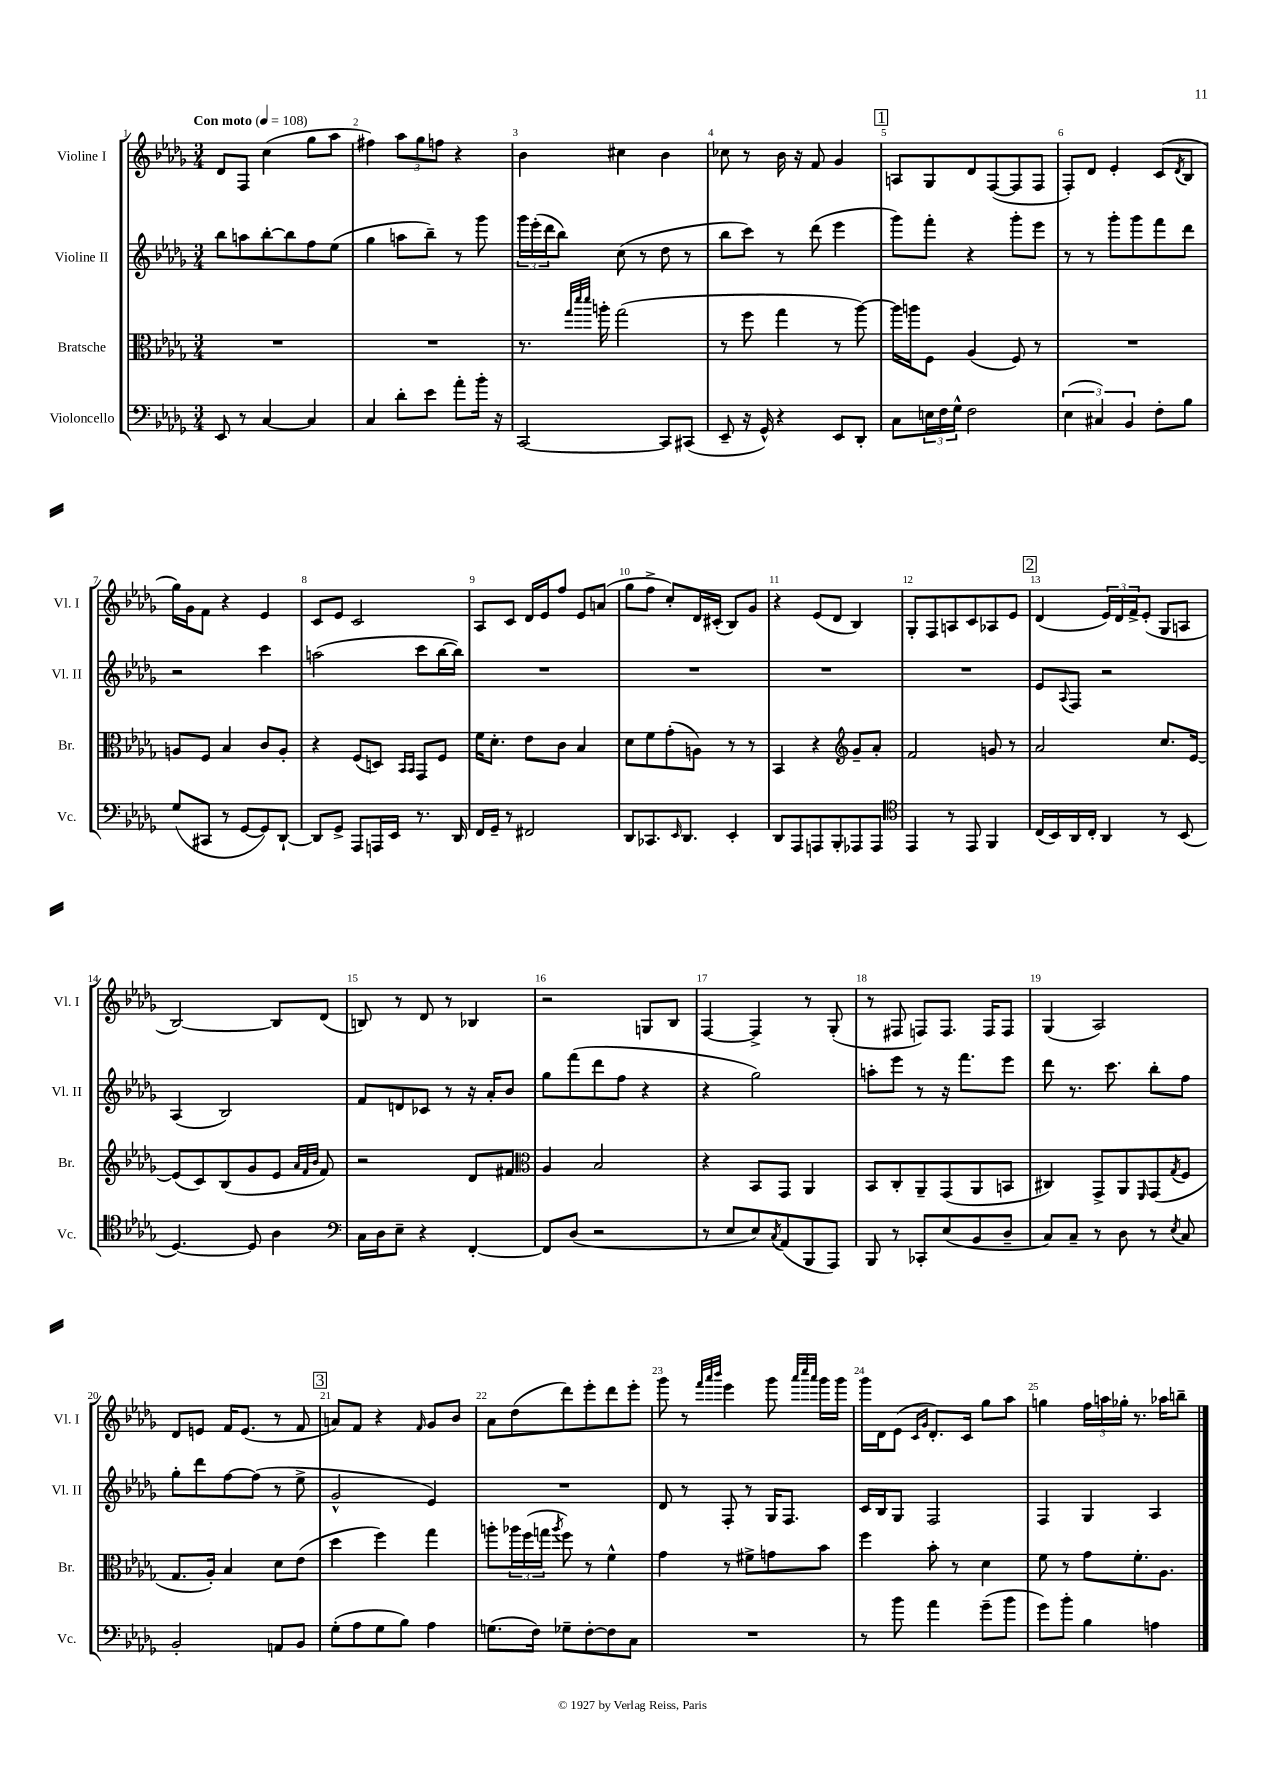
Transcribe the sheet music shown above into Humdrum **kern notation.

**kern	**kern	**kern	**kern
*staff4	*staff3	*staff2	*staff1
*clefF4	*clefC3	*clefG2	*clefG2
*k[b-e-a-d-g-]	*k[b-e-a-d-g-]	*k[b-e-a-d-g-]	*k[b-e-a-d-g-]
*M3/4	*M3/4	*M3/4	*M3/4
*MM108	*MM108	*MM108	*MM108
8EE-	2.r	8bb-	8d-
8r	.	8aa	8F
[4C	.	[8bb-'	(4cc
.	.	8bb-]	.
4C]	.	8ff	8gg-
.	.	(8ee-	8aa-
=	=	=	=
4C	2.r	4gg-	4ff#)
8d-'	.	8aa	12aa-
.	.	.	12gg-
8e-	.	8bb-~)	.
.	.	.	12ff
8a-'	.	8r	4r
16b-'	.	8ggg-	.
16r	.	.	.
=	=	=	=
[2CC	8.r	24ggg-	4b-
.	.	(24eee-'	.
.	.	24ddd-	.
.	.	8bb-)	.
.	32qqgg-	.	.
.	32qqddd-	.	.
.	32qqddd-	.	.
.	16aa'	.	.
.	(2gg-	(8cc	4cc#
.	.	8r	.
8CC]	.	8dd-	4b-
(8CC#	.	8r	.
=	=	=	=
8EE-~	8r	8bb-	8cc-
16r	8ff	8ccc)	8r
16GG-^^)	.	.	.
4r	4gg-	8r	16b-
.	.	.	16r
.	.	(8ddd-	8f
8EE-	8r	4eee-	4g-
8DD-'	[8aa-)	.	.
=	=	=	=
8C	16aa-]	8ggg-)	8A
.	16aa	.	.
24E	8F	8fff'	8G-
24F	.	.	.
24G-^^	.	.	.
2F	(4A-	4r	8d-
.	.	.	([8F
.	8F)	8ggg-'	8F]
.	8r	8eee-	8F
=	=	=	=
(6E-	2.r	8r	8F')
.	.	8r	8d-
6C#)	.	.	.
.	.	8ggg-'	4e-'
6BB-	.	.	.
.	.	8ggg-	.
8F'	.	8fff	(8c
.	.	.	8qd-
8B-	.	8ddd-	8B-
=	=	=	=
(8G-	8A	2r	16gg-)
.	.	.	16g-
8CC#	8F	.	8f
8r	4B-	.	4r
[8GG-	.	.	.
8GG-])	8c	4ccc	4e-
[8DD-`	8A'	.	.
=	=	=	=
8DD-]	4r	(2aa	8c
8GG-^	.	.	8e-
8AAA-	(8F	.	2c
16AAA	8D)	.	.
16EE-	.	.	.
.	16qqBB-	.	.
.	16qqBB-	.	.
8.r	8GG-	8ccc	.
.	8F	[16bb-	.
16DD-	.	16bb-])	.
=	=	=	=
16FF	16f	2.r	8A-
16GG-~	8.d-'	.	.
8r	.	.	8c
2FF#	8e-	.	16d-
.	.	.	16e-
.	8c	.	8ff
.	4B-	.	8e-
.	.	.	(8a
=	=	=	=
8DD-	8d-	2.r	8gg-
8.CC-	8f	.	8ff^
.	(8g-'	.	8cc')
16qqEE-	.	.	.
8.DD-	.	.	.
.	8A)	.	16d-
.	.	.	(16c#'
4EE-'	8r	.	8B-)
.	8r	.	8g-
=	=	=	=
8DD-	4BB-	2.r	4r
8AAA-	.	.	.
8AAA	4r	.	(8e-
8BBB-'	.	.	8d-
*	*clefG2	*	*
8AAA-	8g-~	.	4B-)
8AAA-	8a-'	.	.
=	=	=	=
*clefC4	*	*	*
4EE-	2f	2.r	8G-'
.	.	.	8F
8r	.	.	8A
8EE-	.	.	8c
4FF	8g	.	8A-
.	8r	.	8e-
=	=	=	=
(16C	2a-	8e-	(4d-
16BB-)	.	.	.
.	.	8qqA-	.
16AA-	.	8F	.
16C'	.	.	.
4AA-	.	2r	24e-)
.	.	.	24d-
.	.	.	24f^
.	.	.	(8e-'
8r	8.cc	.	8G-
(8BB-	.	.	8A
.	[16e-	.	.
=	=	=	=
[4.D-)	(8e-]	(4A-	[2B-)
.	8c)	.	.
.	(8B-	2B-)	.
8D-]	8g-	.	.
4A-	8e-	.	8B-]
.	32qqa-	.	.
.	32qqf	.	.
.	32qqb-	.	.
.	8f)	.	(8d-
=	=	=	=
*clefF4	*	*	*
16C	2r	8f	8B)
16D-	.	.	.
8E-~	.	8d	8r
4r	.	8c-	8d-
.	.	8r	8r
[4FF'	8d-	16r	4B-
.	.	16a-'	.
.	8f#	8b-	.
=	=	=	=
*	*clefC3	*	*
8FF]	4A-	8gg-	2r
(8D-	.	(8fff	.
2r	2B-	8ddd-	.
.	.	8ff	.
.	.	4r	8G
.	.	.	8B-
=	=	=	=
8r	4r	4r	[4F
8E-	.	.	.
8E-)	8BB-	2gg-)	4F^]
8qC	.	.	.
(8AA-	8GG-	.	.
8BBB-	4AA-	.	8r
8AAA-)	.	.	(8G-'
=	=	=	=
8BBB-	8BB-	8aa'	8r
8r	8C'	8eee-	8F#
8CC-'	8AA-~	8r	8F)
(8E-	(8GG-	16r	8.F
.	.	8.fff	.
8BB-	8AA-	.	.
.	.	.	16F
8D-~	8BB	8eee-	8F
=	=	=	=
8C)	4C#)	8ddd-	(4G-
8C~	.	8.r	.
8r	8GG-^	.	2A-)
.	.	8.ccc	.
8D-	8AA-	.	.
.	16qqFF	.	.
8r	(8GG-	8bb-'	.
8qE-	8qG-	.	.
8C	8F	8ff	.
=	=	=	=
2BB-'	8.G-	8gg-'	8d-
.	.	8ddd-	8e
.	16A-')	.	.
.	4B-	[8ff	16f
.	.	.	(8.e
.	.	(8ff]	.
8AA	8d-	8r	8r
8BB-	(8e-	8ee-^	8f
=	=	=	=
(8G-'	4dd-	2g-^^	8a)
8A-	.	.	8f
8G-	4ff)	.	4r
8B-)	.	.	.
.	.	.	16qqf
4A-	4gg-	4e-)	8g-
.	.	.	8b-
=	=	=	=
(8.G	8aa'	2.r	8a-
.	24aa-	.	(8dd-
.	(24ff	.	.
16F)	.	.	.
.	24gg	.	.
.	8qaa-	.	.
8G-~	8ff)	.	8ddd-)
[8F'	8r	.	8eee-'
8F]	4f^^	.	8ddd-
8C	.	.	8eee-'
=	=	=	=
2.r	4g-	8d-	8ggg-
.	.	8r	8r
.	.	.	32qqfff
.	.	.	32qqaaa-
.	.	.	32qqbbb-
.	8r	8F'	4eee-
.	8f#^	8r	.
.	8g	16G-	8ggg-
.	.	8.F	.
.	.	.	32qqaaa-
.	.	.	32qqcccc
.	.	.	32qqaaa-
.	8b-	.	16ggg-
.	.	.	16ggg-
=	=	=	=
8r	4ff	16c	16ggg-
.	.	16B-	16d-
8b-	.	8G-	(8e-
.	.	.	16qqc
.	.	.	16qqg-
4a-	8b-'	2F	8.d-')
.	8r	.	.
.	.	.	16c
(8g-~	4d-	.	8gg-
8b-	.	.	8aa-
=	=	=	=
8g-)	8f	4F	4gg
8b-'	8r	.	.
4B-	8g-	4G-	24ff
.	.	.	24aa
.	.	.	24gg-'
.	8.f'	.	8.r
4A	.	4A-	.
.	8.A-	.	16aa-
.	.	.	8bb~
==	==	==	==
*-	*-	*-	*-
